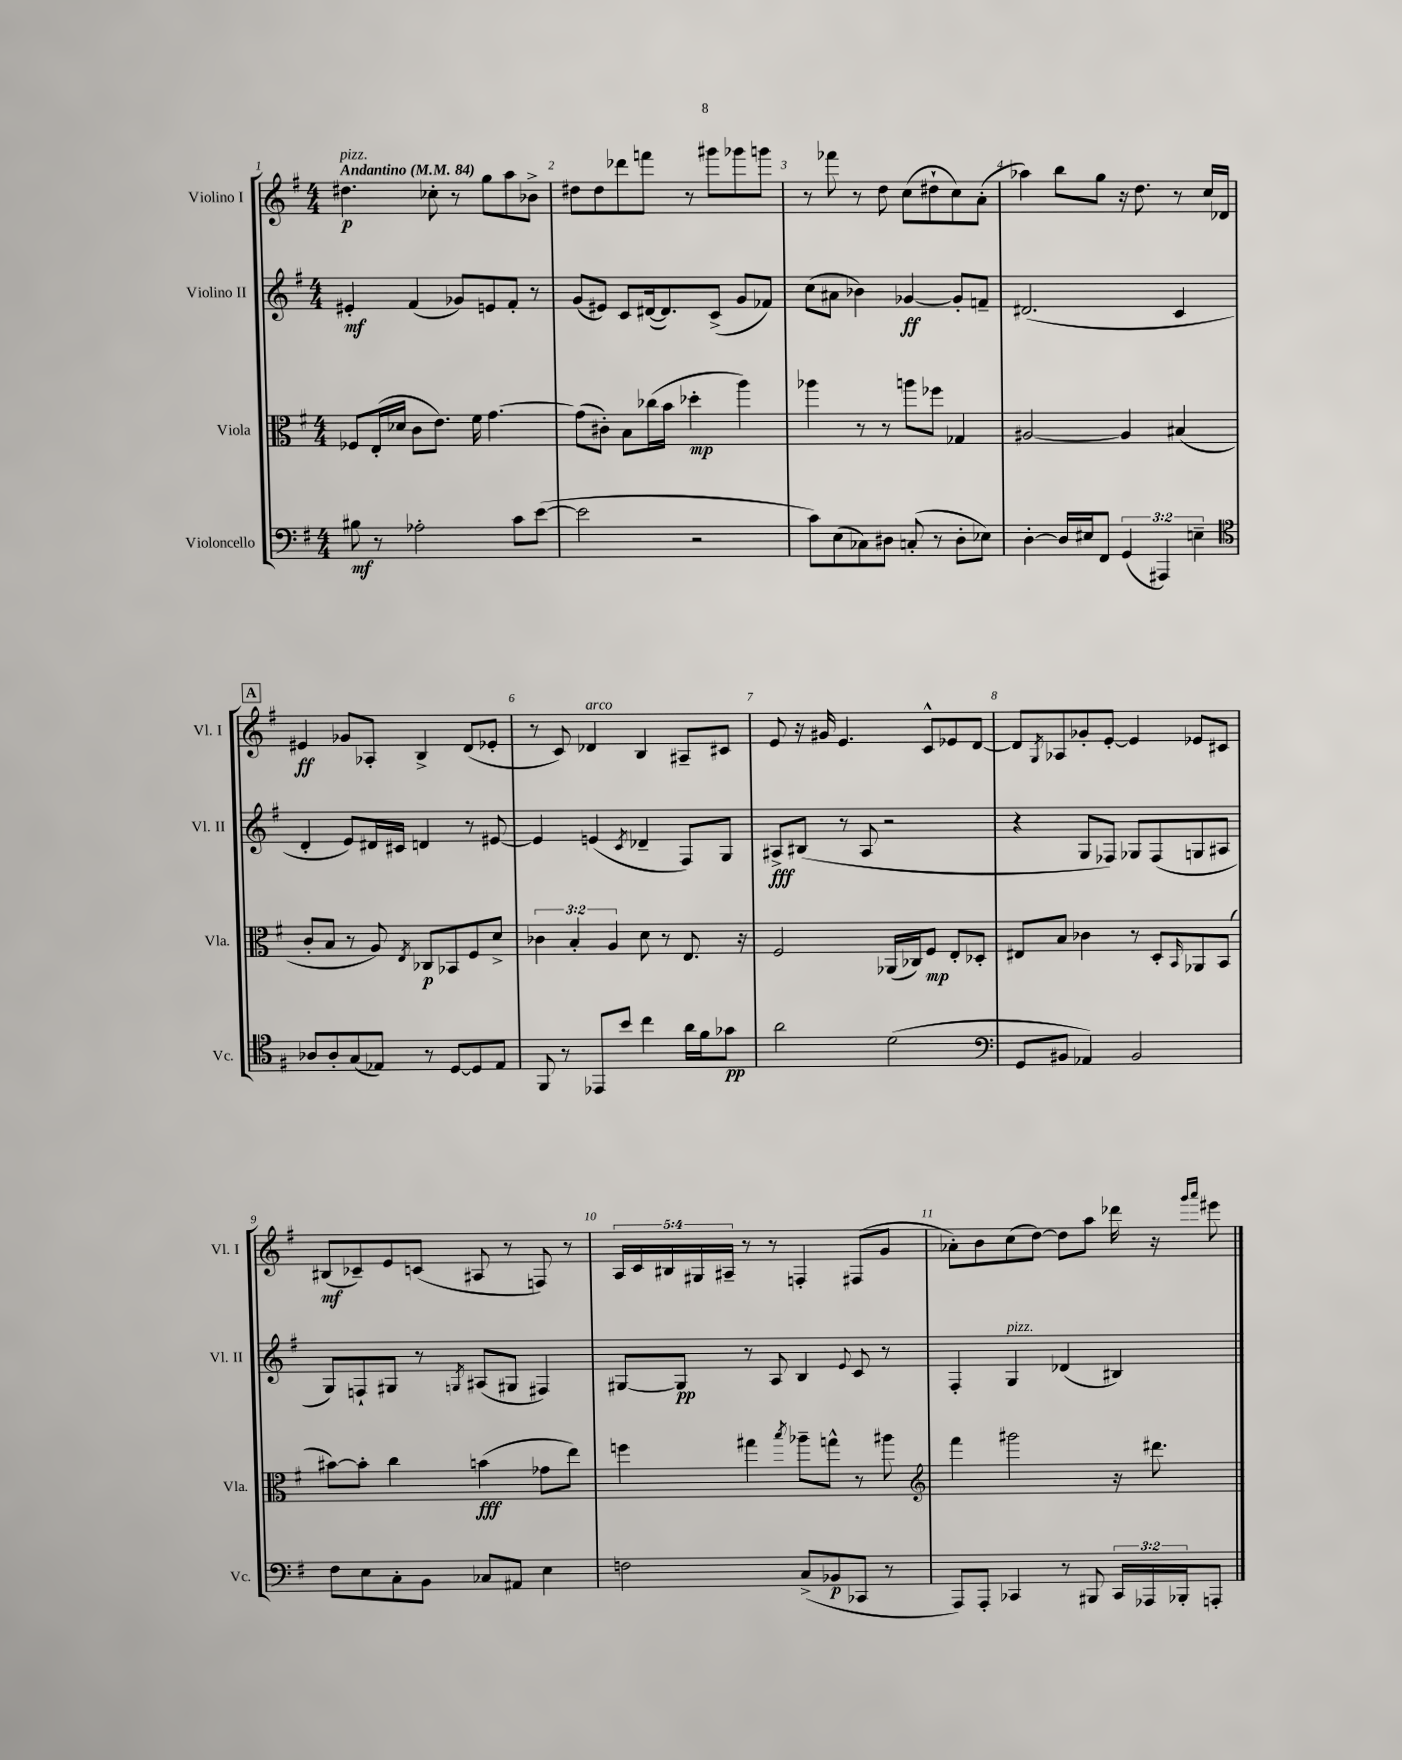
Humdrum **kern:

**kern	**kern	**kern	**kern
*staff4	*staff3	*staff2	*staff1
*clefF4	*clefC3	*clefG2	*clefG2
*k[f#]	*k[f#]	*k[f#]	*k[f#]
*M4/4	*M4/4	*M4/4	*M4/4
*MM84	*MM84	*MM84	*MM84
8B#	8F-	4e#'	4.dd#
8r	(16E'	.	.
.	16d-	.	.
2A-'	8c	(4f#	.
.	8.e)	.	8cc-'
.	.	8g-)	8r
.	16f#	.	.
.	[4.g	8e	8gg
8c	.	8f#'	8aa
([8e	.	8r	8b-^
=	=	=	=
2e]	(8g]	(8g	8dd#
.	8c#')	8e#)	8dd#
.	8B	8c	8ddd-
.	(16cc-	([16d#	8fff
.	16b	8.d#])	.
2r	4dd-'	.	8r
.	.	(8c^	8ggg#
.	4aa)	8g	8ggg-
.	.	8f-)	8ggg
=	=	=	=
8c)	4aa-	(8cc	8r
(8E	.	8a#	8fff-
8C-)	8r	4b-)	8r
8D#	8r	.	8dd
(8C'	8aa	[4g-	(8cc
8r	8ff-	.	8dd#`
8D#'	4G-	8g-']	8cc)
8E-)	.	8f~	(8a'
=	=	=	=
[4D'	[2A#	(2.d#	4aa-)
16D]	.	.	8bb
16E#	.	.	.
8FF#	.	.	8gg
(6GG	4A#]	.	16r
.	.	.	8.dd
6AAA#)	.	.	.
.	(4B#	4c	8r
6E~	.	.	.
.	.	.	16cc
.	.	.	16d-
=	=	=	=
*clefC4	*	*	*
8A-	8c'	4d'	4e#
8A-'	8B	.	.
(8G	8r	8e)	8g-
8E-)	8A)	16d#	8A-'
.	.	16c#	.
.	8qE	.	.
8r	8C-	4d	4B^
[8D	8BB-	.	.
8D]	8F#	8r	(8d
8E-	8d^	[8e#	8e-'
=	=	=	=
8FF#	6c-	4e#]	8r
8r	.	.	8c)
.	6B'	.	.
8EE-	.	(4e	4d-
.	6A	.	.
8b	.	.	.
.	.	8qc	.
4cc	8d	4d-~	4B
.	8r	.	.
16a	8.E	8F#)	8A#~
16f#	.	.	.
8g-	.	8G	8c#
.	16r	.	.
=	=	=	=
2a	2F#	8A#^	8e
.	.	(8B#	16r
.	.	.	16g#
.	.	8r	4.e
.	.	8A#	.
(2d	(16AA-	2r	.
.	16C-)	.	.
.	8F#	.	8c^^
.	8E'	.	8e-
.	8D-'	.	[8d
=	=	=	=
*clefF4	*	*	*
8GG	8E#	4r	8d]
.	.	.	8qG
8BB#	8B	.	8A-
4AA-)	4c-	8G	8g-'
.	.	8F-)	[8e'
2BB#	8r	8G-	4e]
.	8D'	(8F-	.
.	16qqBB	.	.
.	8AA-	8G	8e-
.	(8BB	8A#	8c#
=	=	=	=
8F#	[8b#)	8G)	(8B#
8E	8b#']	8F`	8c-~)
8C'	4cc	8G#	8e
8BB	.	8r	(8c
.	.	8qG	.
8C-	(4b	(8A#	8A#
8AA#	.	8G#	8r
4E	8g-	4F#)	8F)
.	8ee)	.	8r
=	=	=	=
2F	4ff	[8G#	20A
.	.	.	20c
.	.	.	20B#
.	.	8G#]	.
.	.	.	20G#
.	.	.	20A#~
.	4gg#	8r	8r
.	.	8A	8r
.	8qbb	.	.
(8C^	8aa-~	4B	4F'
8BB-	8gg^^	.	.
.	.	8qqe	.
8CC-	8r	8c	(8F#
8r	8aa#	8r	8g
=	=	=	=
*	*clefG2	*	*
8AAA)	4fff#	4F#'	8a-')
8AAA'	.	.	8b
4CC-	2ggg#	4G	(8cc
.	.	.	[8dd)
8r	.	(4d-	8dd]
8BBB#	.	.	8aa
24CC-	16r	4B#)	16ddd-
24AAA-	.	.	.
.	8.ddd#	.	16r
24BBB-'	.	.	.
.	.	.	16qqggg
.	.	.	16qqaaa
8AAA'	.	.	8eee#
==	==	==	==
*-	*-	*-	*-
